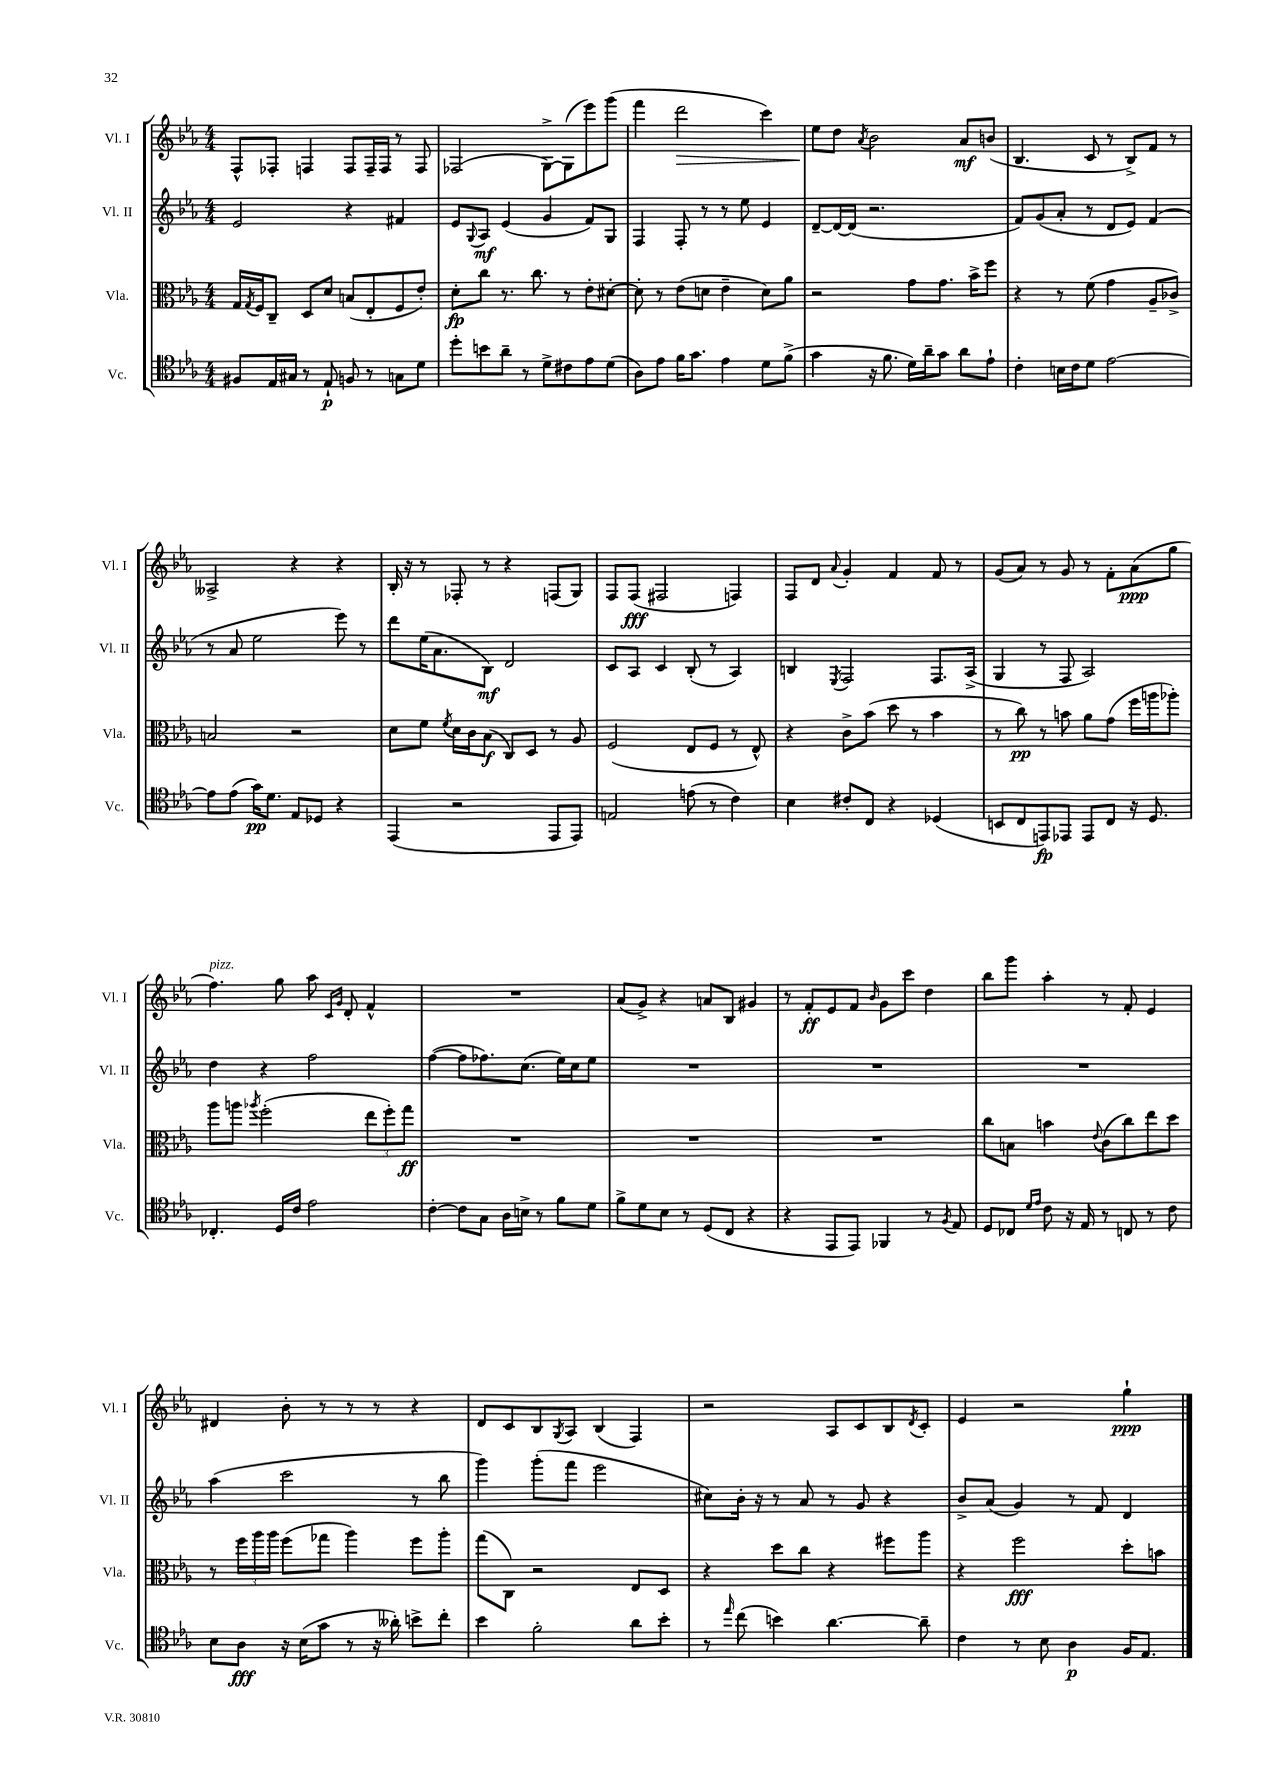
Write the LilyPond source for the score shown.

<<
\new StaffGroup <<
\new Staff = "s0" \with { instrumentName = "Vl. I" shortInstrumentName = "Vl. I" } {
    \clef treble \key ees \major \numericTimeSignature \time 4/4
    f8-^ fes8-. f4 f8 f16-- f16 r8 f8 |
    fes2( g8~->) g8( ees'''8) g'''8( |
    f'''4 d'''2\> c'''4) |
    ees''8\! d''8 \acciaccatura { aes'8 } bes'2 aes'8\mf b'8( |
    bes4. c'8 r8 bes8->) f'8 r8 |
    aeses2-> r4 r4 |
    bes16-. r16 r8 fes8-. r8 r4 f8( g8) |
    f8 f8\fff( fis2 f4) |
    f8 d'8 \appoggiatura { aes'8 } g'4-. f'4 f'8 r8 |
    g'8( aes'8) r8 g'8 r8 f'8-. aes'8\ppp( g''8 |
    f''4.^\markup { \italic "pizz." }) g''8 aes''8 \grace { c'16 g'16 } d'8-. f'4-^ |
    R1 |
    aes'8( g'8->) r4 a'8 bes8 gis'4 |
    r8 f'8-.\ff ees'8 f'8 \grace { bes'16 } g'8 c'''8 d''4 |
    bes''8 g'''8 aes''4-. r8 f'8-. ees'4 |
    dis'4 bes'8-. r8 r8 r8 r4 |
    d'8 c'8 bes8 \acciaccatura { g8 } aes8 bes4( f4) |
    r2 aes8 c'8 bes8 \acciaccatura { d'8 } c'8-. |
    ees'4 r2 g''4-!\ppp \bar "|." |
}
\new Staff = "s1" \with { instrumentName = "Vl. II" shortInstrumentName = "Vl. II" } {
    \clef treble \key ees \major \numericTimeSignature \time 4/4
    ees'2 r4 fis'4 |
    ees'8 \appoggiatura { g8 } aes8\mf ees'4( g'4 f'8) g8 |
    f4 f8-. r8 r8 ees''8 ees'4 |
    d'8~-- d'16~ d'16( r2. |
    f'8) g'8( aes'8-. r8 d'8 ees'8) f'4( |
    r8 aes'8 ees''2 ees'''8) r8 |
    d'''8 ees''16( aes'8. bes8\mf) d'2 |
    c'8 aes8 c'4 bes8-.( r8 aes4) |
    b4 \acciaccatura { ees8 } f2 f8. aes16->( |
    g4 r8 f8 aes2) |
    d''4 r4 f''2 |
    f''4~( f''8 fes''8.) c''8.( ees''16) c''16 ees''8 |
    R1 |
    R1 |
    R1 |
    aes''4( c'''2 r8 bes''8 |
    g'''4) g'''8-.( f'''8 ees'''2 |
    cis''8) bes'16-. r16 r8 aes'8 r8 g'8 r4 |
    bes'8-> aes'8( g'4) r8 f'8 d'4 \bar "|." |
}
\new Staff = "s2" \with { instrumentName = "Vla." shortInstrumentName = "Vla." } {
    \clef alto \key ees \major \numericTimeSignature \time 4/4
    g16 \acciaccatura { g8 } f16 c8-- d8 d'8 b8( ees8-. f8 ees'8-.) |
    d'8-.\fp c''8 r8. c''8. r8 ees'8-. dis'8~-. |
    dis'8-. r8 ees'8( d'8 ees'4-- d'8) aes'8 |
    r2 g'8 g'8. bes'16-> f''8 |
    r4 r8 f'8( g'4 aes8-- ces'8->) |
    b2 r2 |
    d'8 f'8 \acciaccatura { f'8 } d'16 c'16 bes8\f( c8) d8 r8 aes8 |
    f2( ees8 f8 r8 ees8-^) |
    r4 c'8-> bes'8( d''8 r8 bes'4 |
    r8 c''8\pp) r8 b'8 aes'8 g'8( f''16 a''16 aes''8-.) |
    aes''8 a''8 \acciaccatura { aes''8 } f''2-.( \tuplet 3/2 { ees''8 f''8-.) g''8\ff } |
    R1 |
    R1 |
    R1 |
    c''8 b8 b'4 \appoggiatura { ees'8 } c'8( c''8) ees''8 d''8 |
    r8 \tuplet 3/2 { f''16 aes''16 aes''16 } f''8( ges''8 aes''4) f''8 aes''8-. |
    g''8( c8) r2 ees8 d8 |
    r4 d''8 c''8 r4 fis''8 aes''8 |
    r4 f''2\fff d''8-. b'8 \bar "|." |
}
\new Staff = "s3" \with { instrumentName = "Vc." shortInstrumentName = "Vc." } {
    \clef tenor \key ees \major \numericTimeSignature \time 4/4
    fis8 ees16 gis16 r8 ees8-!\p f8 r8 g8 d'8 |
    d''8-. b'8 aes'8-- r8 d'8-> cis'8 ees'8 d'8( |
    aes8) ees'8 f'16 g'8. ees'4 d'8 f'8->( |
    g'4 r16 f'8. d'16) aes'16-- g'8 aes'8 ees'8-! |
    c'4-. b16 c'16 d'8 ees'2~ |
    ees'8 ees'8( g'16\pp) d'8. ees8 des8 r4 |
    ees,4( r2 ees,8 ees,8) |
    e2 e'8( r8 c'4) |
    bes4 cis'8-. c8 r4 des4( |
    b,8 c8 e,8\fp) ees,8 ees,8 c8 r16 d8. |
    ces4.-. d16 c'16 ees'2 |
    c'4~-. c'8 g8 aes16 b16-> r8 f'8 d'8 |
    f'8-> d'8 bes8 r8 d8( c8 r4 |
    r4 ees,8 ees,8) fes,4 r8 \acciaccatura { f8 } ees8 |
    d8 ces8 \grace { d'16 ees'16 } c'8 r16 ees16 r8 c8 r8 c'8 |
    bes8 aes8\fff r16 bes16( g'8 r8 r16 aeses'16-.) b'8-> c''8-. |
    bes'4 f'2-. aes'8 bes'8-. |
    r8 \grace { ees''16 } c''8( b'4) aes'4.~ aes'8-- |
    c'4 r8 bes8 aes4\p f16 ees8. \bar "|." |
}
>>
>>
\layout { \context { \Score \remove "Bar_number_engraver" } }
